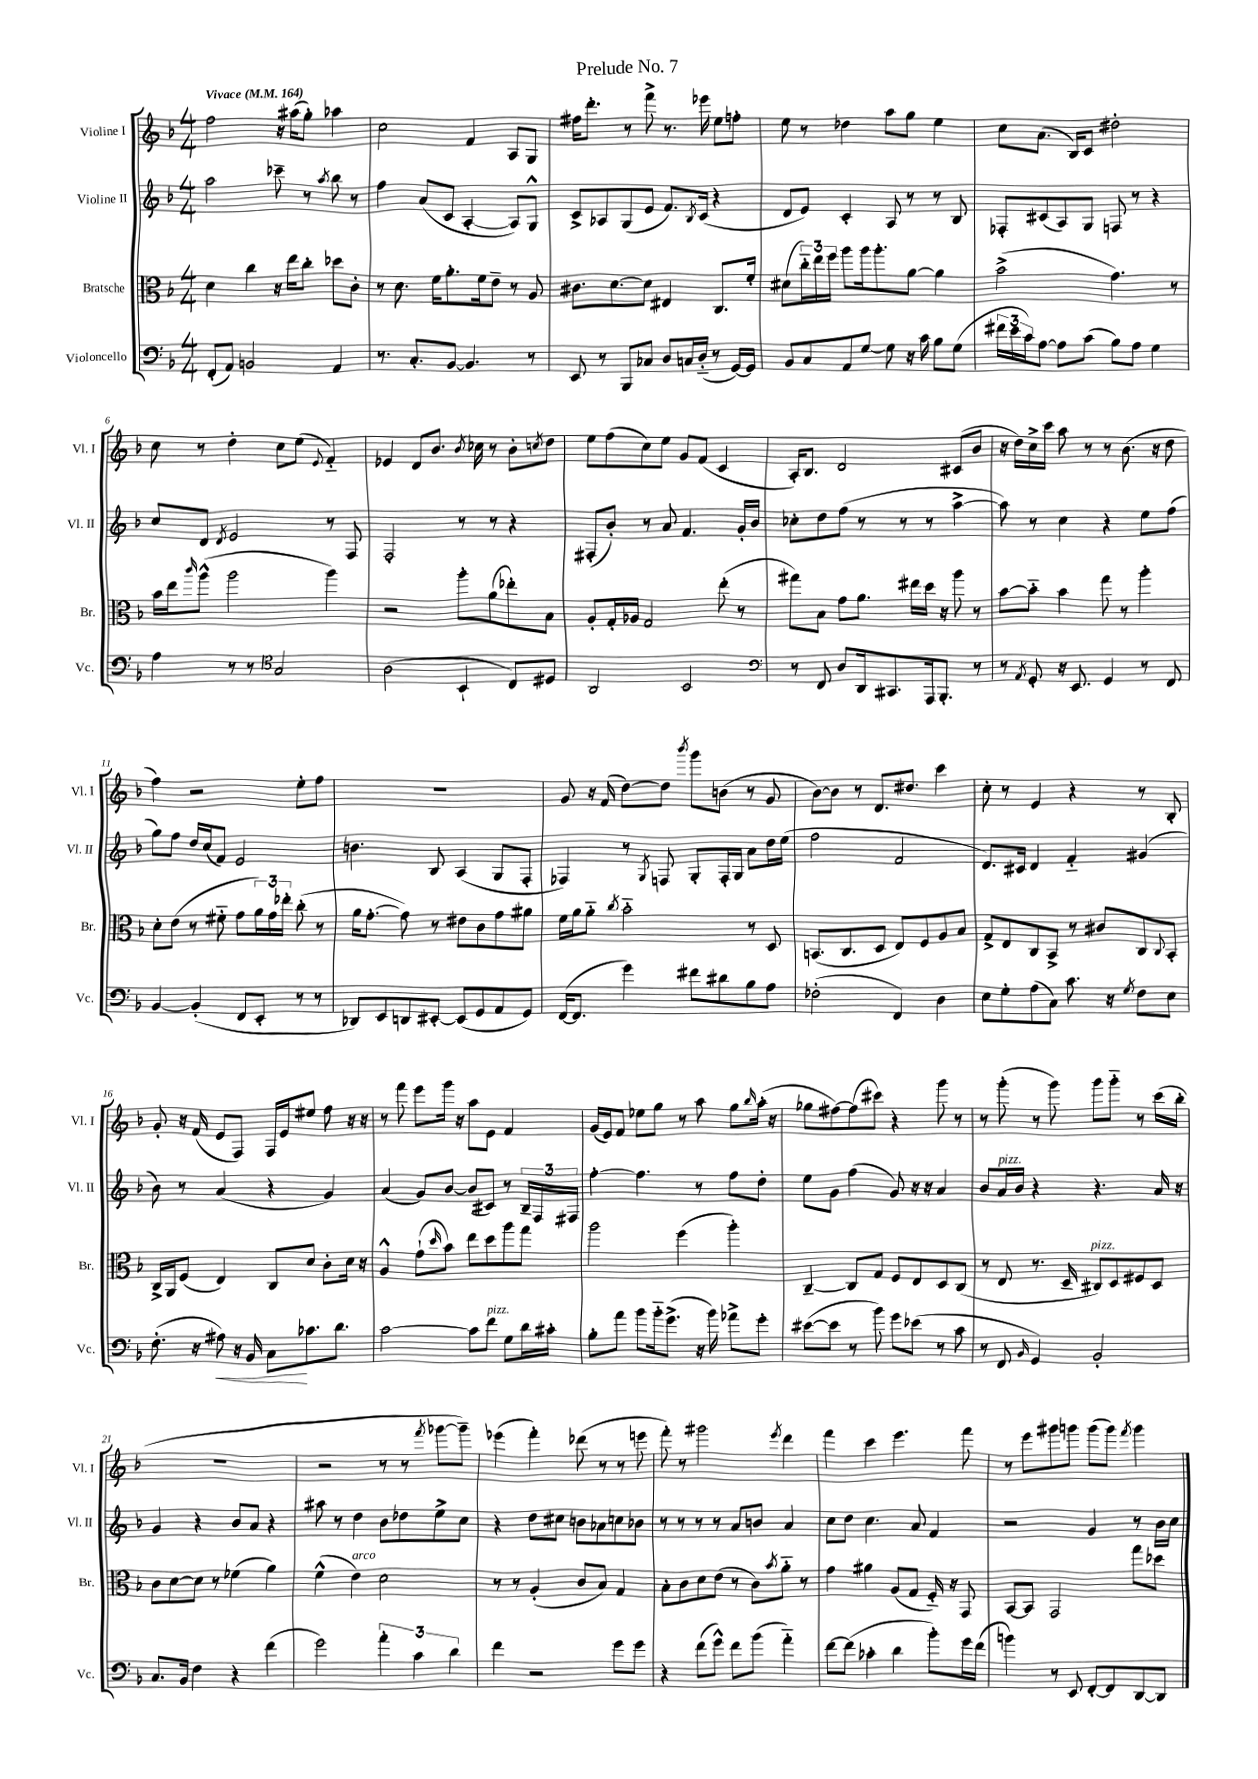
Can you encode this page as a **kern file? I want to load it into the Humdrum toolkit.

**kern	**dynam	**kern	**kern	**kern
*part4	*part4	*part3	*part2	*part1
*staff4	*staff4	*staff3	*staff2	*staff1
*I"Violoncello	*	*I"Bratsche	*I"Violine II	*I"Violine I
*I'Vc.	*	*I'Br.	*I'Vl. II	*I'Vl. I
*clefF4	*	*clefC3	*clefG2	*clefG2
*k[b-]	*	*k[b-]	*k[b-]	*k[b-]
*M4/4	*	*M4/4	*M4/4	*M4/4
*MM164	*	*MM164	*MM164	*MM164
=1	=1	=1	=1	=1
!	!	!	!	!LO:TX:a:B:t=Vivace
(8FF'/L	.	4d\	2aa\	2ff\
8AA/J)	.	.	.	.
2BBn/	.	4cc\	.	.
.	.	16r	8ccc-X~\	16r
.	.	16ee\KL	.	(16aa#X\KL
.	.	8cc'\J	8r	8gg'\J)
.	.	.	8qaa/	.
4AA/	.	8dd-X\L	8bb-\	4aa-X\
.	.	8c'\J	8r	.
=2	=2	=2	=2	=2
8.r	.	8r	4ff\	2cc\
.	.	8.d\	.	.
8.C'/L	.	.	.	.
.	.	.	(8a/L	.
.	.	16f\KL	.	.
[8BB-/J	.	8.a'\	8c/J	.
4.BB-/]	.	.	[4A'/	4f/
.	.	16f\k	.	.
.	.	8e~\J	.	.
.	.	8r	8A/L])	8A/L
8r	.	8A/	8G^^/J	8G/J
=3	=3	=3	=3	=3
8EE/	.	8.c#X\L	8c^/L	16ff#X\KL
.	.	.	.	8.ddd'\J
8r	.	.	8A-X/	.
.	.	[8.d\	.	.
8BBB-/L	.	.	(8G/	8r
8C-X/J	.	8d\J]	8e/J	8fff^\
8D/L	.	4E#X/	8.f/L)	8.r
16Cn/L	.	.	.	.
.	.	.	8qB-/	.
(16D/JJ	.	.	(16c/Jk	16eee-X\
8r	.	8.C/L	4r	8ee\L
[16GG/LL)	.	.	.	8ffn'\J
16GG/JJ]	.	16f'/Jk	.	.
=4	=4	=4	=4	=4
8BB-/L	.	(8d#X\L	8d/L	8ee\
8C/	.	24cc\L)	8e/J)	8r
.	.	24ee\	.	.
.	.	24ff\JJ	.	.
8AA/	.	8aa\L	4c'/	4dd-X\
[8G/J	.	16aa\k	.	.
.	.	8.aa'\	.	.
8G\]	.	.	8A/	8aa\L
16r	.	[8a\J	8r	8gg\J
16c\	.	.	.	.
8B-\L	.	4a\]	8r	4ee\
(8G\J	.	.	8B-/	.
=5	=5	=5	=5	=5
24f#X\LL	.	(2b-^\	8F-X'/L	8cc\L
24e\	.	.	.	.
24c\J)	.	.	.	.
[8A\J	.	.	(8c#X/	(8.a\J
8A\L]	.	.	8A/)	.
.	.	.	.	16B-/KL)
(8c\J	.	.	8G/J	8c/J
8B-\L)	.	4.g\)	8Fn/	2dd#X'\
8A\J	.	.	8r	.
4G\	.	.	4r	.
.	.	8r	.	.
!!LO:LB:g=z
=6	=6	=6	=6	=6
4A\	.	16b-\LL	8cc/L	8cc\
.	.	16ee\J	.	.
.	.	16qqccc/	.	.
.	.	(8aa^^\J	8d/J	8r
.	.	.	8qd/	.
8r	.	2aa\	2e/	4dd'\
8r	.	.	.	.
*clefC4	*	*	*	*
2G/	.	.	.	8cc\L
.	.	.	.	(8ee\J
.	.	.	.	8qqe/
.	.	4aa\)	8r	4f/)
.	.	.	8F/	.
=7	=7	=7	=7	=7
(2A\	.	2r	2F'/	4e-X/
.	.	.	.	8d/L
.	.	.	.	8.b-/J
4BB-`/	.	8aa'\L	8r	.
.	.	.	.	8qb-/
.	.	.	.	16cc-X\
.	.	(8a\	8r	8r
8C/L)	.	8ee-X'\)	4r	8b-'\L
.	.	.	.	8qccn/
8D#X/J	.	8B-\J	.	8dd\J
=8	=8	=8	=8	=8
2AA/	.	8A'/L	(8F#X'/L	8ee\L
.	.	16G'/L	8b-'/J)	(8ff\
.	.	16A-X/JJ	.	.
.	.	2G/	8r	8cc\)
.	.	.	8a/	8ee\J
2BB-/	.	.	4.f/	8g/L
.	.	.	.	(8f/J
.	.	(8ee'\	.	4c/
.	.	8r	16g'/LL	.
.	.	.	16b-/JJ	.
=9	=9	=9	=9	=9
*clefF4	*	*	*	*
8r	.	8gg#X\L)	8cc-X'\L	16A'/KL)
.	.	.	.	8.B-/J
8FF/	.	8B-\J	8dd\	.
8D/L	.	8g\L	(8ff\J	2d/
16DD/k	.	8.a\J	8r	.
8.CC#X/	.	.	.	.
.	.	.	8r	.
.	.	16ee#X\LL	.	.
16AAA/k	.	16dd\JJ	8r	.
8.BBB-'/J	.	16r	.	.
.	.	8aa\	[4aa^\	(8c#X/L
8r	.	8r	.	8b-/J
=10	=10	=10	=10	=10
8r	.	[8b-\L	8aa\])	16r
.	.	.	.	16dd\LL)
8qAA/	.	.	.	.
8GG'/	.	8b-\J]	8r	16cc^\
.	.	.	.	16ccc\JJ
16r	.	4b-\	4cc\	8aa\
8.EE/	.	.	.	.
.	.	.	.	8r
4GG/	.	8gg\	4r	8r
.	.	8r	.	(8.b-\
8r	.	4aa'\	8ee\L	.
.	.	.	.	16r
8FF/	.	.	(8ff\J	8dd\
!!LO:LB:g=z
=11	=11	=11	=11	=11
[4BB-/	.	8d'\L	8gg\L)	4ff\)
.	.	(8e\J	8ff\J	.
(4BB-'/]	.	8r	16dd/LL	2r
.	.	.	(16cc/J	.
.	.	8f#X\	8f/J)	.
8FF/L	.	8g\L	2e/	.
8EE'/J	.	24a\L)	.	.
.	.	24g\	.	.
.	.	24ee-X'\JJ	.	.
8r	.	(8cc'\	.	8ee'\L
8r	.	8r	.	8ff\J
=12	=12	=12	=12	=12
8DD-X/L)	.	16a\KL	4.bn\	1r
.	.	[8.g'\J	.	.
8EE/	.	.	.	.
8DDn/	.	8g\])	.	.
[8EE#X'/J	.	8r	8B-/	.
(8EE#/L]	.	8e#X\L	(4A/	.
8GG/	.	8c\	.	.
8AA/	.	8g\	8G/L	.
8GG/J)	.	8a#X\J	8F'/J	.
=13	=13	=13	=13	=13
([16FF/KL	.	16f\LL	4F-X/)	8g/
8.FF/J]	.	16a\J	.	.
.	.	8a\J	.	16r
.	.	.	.	(16f/
.	.	8qcc/	.	.
4g\)	.	2b-\	8r	[8dd\L)
.	.	.	8qG/	.
.	.	.	8Fn/	8dd\J]
.	.	.	.	8qbbb-/
8f#X\L	.	.	8G'/L	8ggg\L
8d#X\	.	.	16F'/L	(8bn\J
.	.	.	16G/JJ	.
8B-\	.	8r	8a\L	8r
8A\J	.	8D/	16dd\L	8g/
.	.	.	(16ee\JJ	.
=14	=14	=14	=14	=14
(2F-X'\	.	(8.BBn/L	2ff\	[8b-\L)
.	.	.	.	8b-\J]
.	.	8.C/	.	.
.	.	.	.	8r
.	.	8D/J	.	8.d/L
4FF/)	.	8E/L)	2f/	.
.	.	.	.	8.dd#X/J
.	.	8F/	.	.
4D\	.	8A/	.	4ccc\
.	.	8B-/J	.	.
=15	=15	=15	=15	=15
8E\L	.	8G^/L	8.d/L)	8cc'\
8G'\	.	8E/	.	8r
.	.	.	16c#X/Jk	.
(8A\	.	8C/	4d/	4e/
8C\J)	.	8BB-^/J	.	.
8.c\	.	8r	4f/	4r
.	.	8c#X/L	.	.
16r	.	.	.	.
8qG/	.	.	.	.
8F\L	.	8C/	(4g#X/	8r
.	.	8qqC/	.	.
8E\J	.	8BB-'/J	.	8B-'/
!!LO:LB:g=z
=16	=16	=16	=16	=16
(8.F'\	.	16C^/LL	8b-\)	8g'/
.	.	16AA/J	.	.
.	.	(8F/J	8r	16r
16r	.	.	.	(16f/
!	!LO:HP:b	!	!	!
8A#X\)	<	4E/)	(4a/	8e/L
16r	.	.	.	8F/J)
16BB-/	.	.	.	.
8C\L	.	8C/L	4r	16F/LL
.	.	.	.	16e/J
8.c-X\	[	8d/J	.	8ee#X/J
.	.	8c'\L	4g/)	8ff\
8.d\J	.	.	.	.
.	.	16d\Jk	.	16r
.	.	16r	.	16r
=17	=17	=17	=17	=17
[2c\	.	4A^^/	(4a/	8r
.	.	.	.	8fff\
.	.	(8g`\L	8g/L)	8eee\L
.	.	16qqdd/	.	.
.	.	8b-\J)	[8b-/J	16ggg\Jk
.	.	.	.	16r
8c\L]	.	8ee\L	(8b-/L]	8aa\L
!LO:TX:a:i:t=pizz.	!	!	!	!
8f\J	.	8dd\	8c#X/J)	8e\J
8G\L	.	8aa\	8r	4f/
16d\L	.	8gg\J	24B-~/LL	.
.	.	.	24F/	.
16c#X'\JJ	.	.	.	.
.	.	.	24F#X/JJ	.
=18	=18	=18	=18	=18
8B-'\L	.	2aa\	[4ff'\	(16g/LL
.	.	.	.	16e/J)
8a\J	.	.	.	8f/J
8b-\L	.	.	4.ff\]	8ee-X\L
16b-\k	.	.	.	8gg\J
(8.g^\J	.	.	.	.
.	.	(4ff\	.	8r
16r	.	.	8r	8aa\
16b-\)	.	.	.	.
8a-X^\L	.	4aa'\)	8ff\L	8gg\L
.	.	.	.	16qqbb-/
8g'\J	.	.	8dd'\J	(16aa'\Jk
.	.	.	.	16r
=19	=19	=19	=19	=19
([8e#X\L	.	[4C~/	8ee\L	8gg-X\L
8e#\J]	.	.	8g\J	[8ff#X\)
8r	.	8C/L]	(4ff\	(8ff#\]
8b-\)	.	8G/J	.	8ccc#X\J)
8g\L	.	8F/L	8g/)	4r
(8e-X\J	.	8E/	16r	.
.	.	.	16r	.
8r	.	8D/	4a/	8ggg\
8c\	.	(8C/J	.	8r
=20	=20	=20	=20	=20
8r	.	8r	8b-/L	8r
!	!	!	!LO:TX:a:i:t=pizz.	!
8FF/	.	8E/	16a/L	(8ggg'\
.	.	.	16b-/JJ	.
16qqBB-/	.	.	.	.
4GG/)	.	8.r	4r	8r
.	.	.	.	8ggg\)
.	.	16D~/	.	.
!	!	!LO:TX:a:i:t=pizz.	!	!
2BB-'/	.	8C#X/L)	4.r	8ggg\L
.	.	8D/	.	8ggg\J
.	.	8F#X/	.	8r
.	.	8D/J	16a/	(16ccc\LL
.	.	.	16r	16bb-'\JJ
!!LO:LB:g=z
=21	=21	=21	=21	=21
8.C/L	.	8c\L	4g/	1r
.	.	[8d\	.	.
16BB-/Jk	.	.	.	.
4F\	.	8d\J]	4r	.
.	.	8r	.	.
4r	.	(4f-X\	8b-/L	.
.	.	.	8a/J	.
(4f\	.	4a\)	4r	.
=22	=22	=22	=22	=22
2g\)	.	(4f^^\	8aa#X\	2r
.	.	.	8r	.
!	!	!LO:TX:a:i:t=arco	!	!
.	.	4e\)	4dd\	.
6a'\	.	2d\	8b-\L	8r
.	.	.	8dd-X\	8r
6c\	.	.	.	.
.	.	.	.	8qfff/
.	.	.	8ee^\	[8ggg-X\L
6d\	.	.	.	.
.	.	.	8cc\J	8ggg-~\J])
=23	=23	=23	=23	=23
4f\	.	8r	4r	(4eee-X\
.	.	8r	.	.
2r	.	(4A'/	8dd\L	4fff'\)
.	.	.	8cc#X\J	.
.	.	8c/L	8bn\L	(8ddd-X\
.	.	8B-/J)	8a-X\	8r
8g\L	.	4G/	8ccn\	8r
8g\J	.	.	8b-X\J	8eeen\
=24	=24	=24	=24	=24
4r	.	8B-'\L	8r	8fff'\)
.	.	8c\	8r	8r
(8f\L	.	8d\	8r	2ggg#X\
8g^^\J)	.	(8e\J	8r	.
8f\L	.	8r	8a/L	.
(8b-\J	.	8c\L)	8bn/J	.
.	.	8qb-/	.	8qeee/
4a\)	.	8a\J	4a/	4ddd\
.	.	8r	.	.
=25	=25	=25	=25	=25
[8f\L	.	4g\	8cc\L	4fff\
(8f\J]	.	.	8dd\J	.
4c-X'\	.	4a#X\	4.cc\	4ccc\
4d\	.	(8A/L	.	4.eee\
.	.	8G/J	8a/	.
8b-'\L)	.	16F/)	4f/	.
.	.	16r	.	.
16g\L	.	8GG/	.	8fff\
(16f\JJ	.	.	.	.
=26	=26	=26	=26	=26
4bn\)	.	[8BB-/L	2r	8r
.	.	8BB-/J]	.	8eee\L
8r	.	2GG/	.	8ggg#X\
8EE/	.	.	.	8gggn\J
[8FF'/L	.	.	4g/	(8ggg\L
8FF/]	.	.	.	8ggg\J)
.	.	.	.	8qfff/
[8DD/	.	8gg\L	8r	4ggg\
8DD/J]	.	8dd-X\J	16b-\LL	.
.	.	.	16cc\JJ	.
==	==	==	==	==
*-	*-	*-	*-	*-
